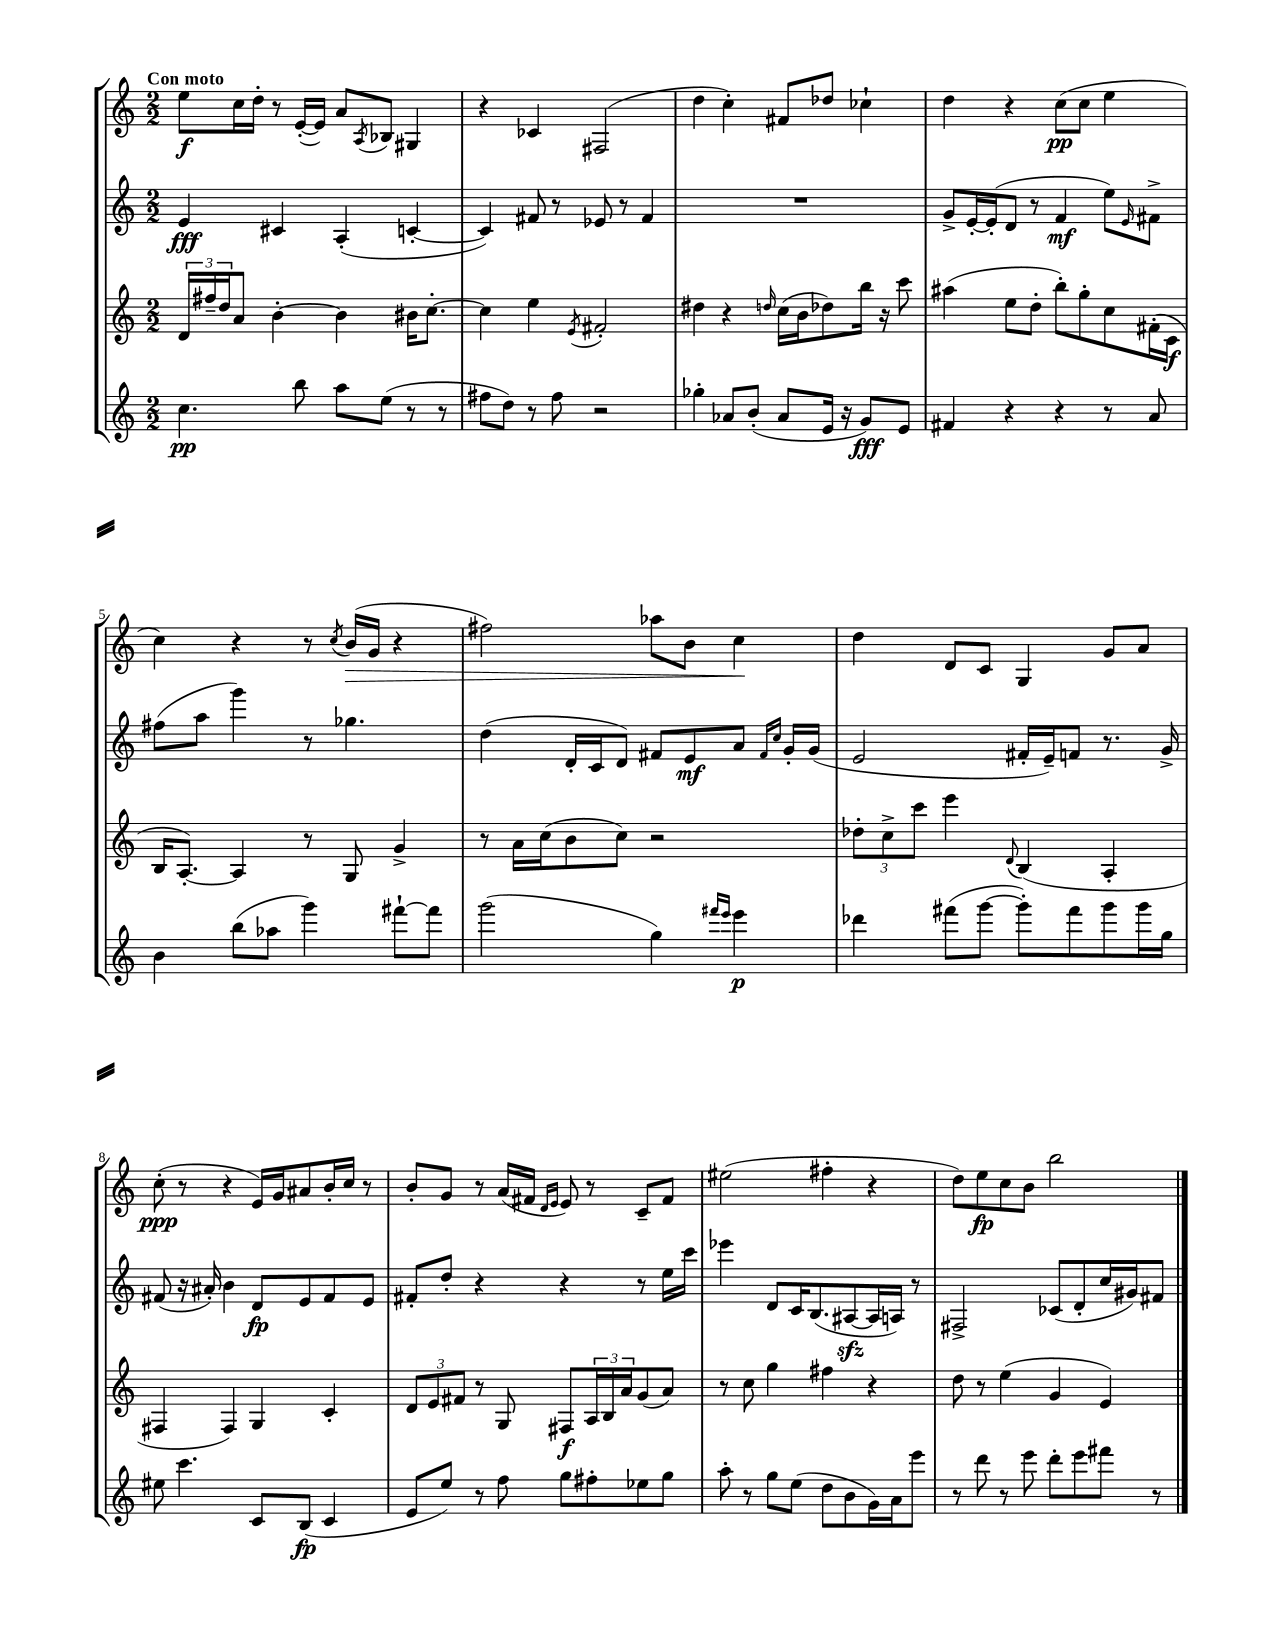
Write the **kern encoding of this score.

**kern	**kern	**kern	**kern
*staff4	*staff3	*staff2	*staff1
*clefG2	*clefG2	*clefG2	*clefG2
*k[]	*k[]	*k[]	*k[]
*M2/2	*M2/2	*M2/2	*M2/2
4.cc\	24d/LL	4e/	8ee\L
.	24ff#~/	.	.
.	24dd/J	.	.
.	8a/J	.	16cc\L
.	.	.	16dd'\JJ
.	[4b'\	4c#/	8r
8bb\	.	.	([16e'/LL
.	.	.	16e/]JJ)
8aa\L	4b\]	(4A'/	8a/L
.	.	.	8qA/
(8ee\J	.	.	8B-/J
8r	16b#\LK	[4c'/	4G#/
.	[8.cc'\J	.	.
8r	.	.	.
=	=	=	=
8ff#\L	4cc\]	4c/])	4r
8dd\J)	.	.	.
8r	4ee\	8f#/	4c-/
8ff#\	.	8r	.
.	8qe/	.	.
2r	2f#'/	8e-/	(2F#/
.	.	8r	.
.	.	4f#/	.
=	=	=	=
4gg-'\	4dd#\	1r	4dd\
8a-/L	4r	.	4cc'\)
(8b'/J	.	.	.
.	16qqdd/	.	.
8a-/L	(16cc\LL	.	8f#/L
.	16b\J	.	.
16e/Jk	8dd-\)	.	8dd-/J
16r	.	.	.
8g/L)	16bb\Jk	.	4cc-`\
.	16r	.	.
8e/J	8ccc\	.	.
=	=	=	=
4f#/	(4aa#\	8g^/L	4dd\
.	.	[16e'/L	.
.	.	(16e'/]J	.
4r	8ee\L	8d/J	4r
.	8dd'\J	8r	.
4r	8bb'\L)	4f/	(8cc\L
.	8gg'\	.	8cc\J
8r	8cc\	8ee\L)	4ee\
.	.	16qqe/	.
8a/	(16f#'\L	8f#^\J	.
.	16c\JJ	.	.
=	=	=	=
4b\	16B/LK	(8ff#\L	4cc\)
.	[8.A'/J)	.	.
.	.	8aa\J	.
(8bb\L	4A/]	4ggg\)	4r
8aa-\J	.	.	.
4ggg\)	8r	8r	8r
.	.	.	8qcc/
.	8G/	4.gg-\	(16b/LL
.	.	.	16g/JJ
[8fff#`\L	4g^/	.	4r
8fff#\]J	.	.	.
=	=	=	=
(2ggg\	8r	(4dd\	2ff#\)
.	16a\LL	.	.
.	(16cc\J	.	.
.	8b\	16d'/LL	.
.	.	16c/J	.
.	8cc\J)	8d/J)	.
4gg\)	2r	8f#/L	8aa-\L
.	.	8e/	8b\J
16qqfff#/LL	.	.	.
16qqeee/JJ	.	.	.
4eee\	.	8a/J	4cc\
.	.	16qqf#/LL	.
.	.	16qqcc/JJ	.
.	.	16g'/LL	.
.	.	(16g/JJ	.
=	=	=	=
4ddd-\	12dd-'\L	2e/	4dd\
.	12cc^\	.	.
.	12ccc\J	.	.
(8fff#\L	4eee\	.	8d/L
[8ggg\J	.	.	8c/J
.	8qqd/	.	.
8ggg'\]L)	(4B/	16f#'/LL	4G/
.	.	16e~/J)	.
8fff#\	.	8f/J	.
8ggg\	4A'/	8.r	8g/L
16ggg\L	.	.	8a/J
16gg\JJ	.	16g^/	.
=	=	=	=
8ee#\	4F#/	(8f#/	(8cc'\
4.ccc\	.	16r	8r
.	.	16a#'/)	.
.	4F#/)	4b\	4r
8c/L	4G/	8d/L	16e/LL)
.	.	.	16g/J
(8B/J	.	8e/	8a#/
4c/	4c'/	8f#/	16b'/L
.	.	.	16cc/JJ
.	.	8e/J	8r
=	=	=	=
8e/L	12d/L	8f#'/L	8b'/L
.	12e/	.	.
8ee/J)	.	8dd'/J	8g/J
.	12f#/J	.	.
8r	8r	4r	8r
8ff\	8G/	.	(16a/LL
.	.	.	16f#/JJ
.	.	.	16qqd/LL
.	.	.	16qqe/JJ
8gg\L	8F#/L	4r	8e/)
8ff#'\	24A/L	.	8r
.	24B/	.	.
.	24a/J	.	.
8ee-\	(8g/	8r	8c~/L
8gg\J	8a/J)	16ee\LL	8f#/J
.	.	16ccc\JJ	.
=	=	=	=
8aa'\	8r	4eee-\	(2ee#\
8r	8cc\	.	.
8gg\L	4gg\	8d/L	.
(8ee\J	.	16c/K	.
.	.	(8.B/	.
8dd\L	4ff#\	.	4ff#'\
8b\	.	[8A#/	.
16g\L)	4r	16A#/]L	4r
16a\J	.	16A/JJ)	.
8eee\J	.	8r	.
=	=	=	=
8r	8dd\	2F#^/	8dd\L)
8ddd\	8r	.	8ee\
8r	(4ee\	.	8cc\
8eee\	.	.	8b\J
8ddd'\L	4g/	(8c-/L	2bb\
8eee\	.	8d'/	.
8fff#\J	4e/)	16cc/L	.
.	.	16g#/J)	.
8r	.	8f#/J	.
==	==	==	==
*-	*-	*-	*-
